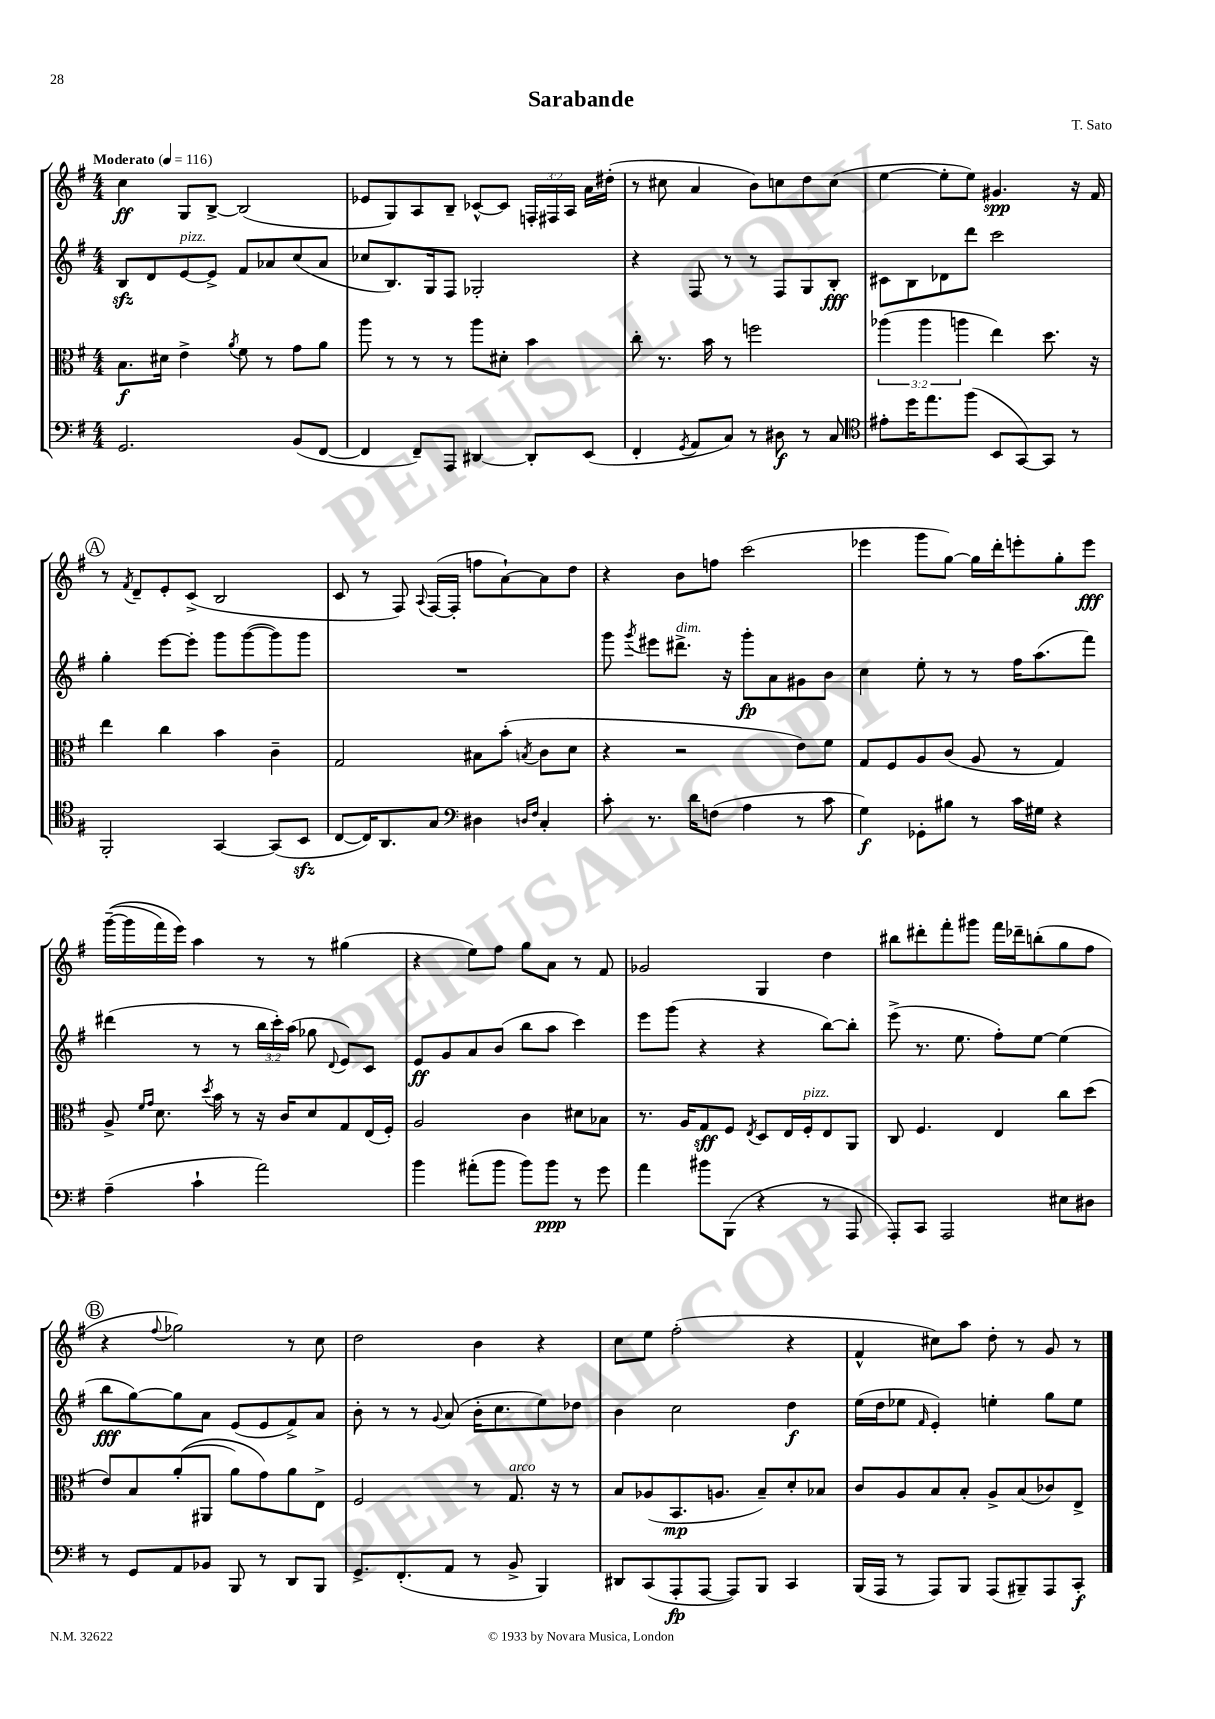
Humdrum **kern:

**kern	**dynam	**kern	**dynam	**kern	**dynam	**kern	**dynam
*part4	*part4	*part3	*part3	*part2	*part2	*part1	*part1
*staff4	*staff4	*staff3	*staff3	*staff2	*staff2	*staff1	*staff1
*clefF4	*	*clefC3	*	*clefG2	*	*clefG2	*
*k[f#]	*	*k[f#]	*	*k[f#]	*	*k[f#]	*
*M4/4	*	*M4/4	*	*M4/4	*	*M4/4	*
*MM116	*	*MM116	*	*MM116	*	*MM116	*
=1	=1	=1	=1	=1	=1	=1	=1
!	!	!	!	!	!	!LO:TX:a:B:t=Moderato	!
2.GG/	.	8.B\L	f	8Bzz/L	.	4cc\	ff
.	.	.	.	8d/	.	.	.
.	.	16d#X\Jk	.	.	.	.	.
!	!	!	!	!LO:TX:a:i:t=pizz.	!	!	!
.	.	4e^\	.	[8e/	.	8G/L	.
.	.	.	.	8e^/J]	.	[8B^/J	.
.	.	8qa/	.	.	.	.	.
.	.	8f#\	.	8f#/L	.	(2B/]	.
.	.	8r	.	8a-X/	.	.	.
(8BB/L	.	8g\L	.	(8cc/	.	.	.
[8FF#/J	.	8a\J	.	8a-/J	.	.	.
=2	=2	=2	=2	=2	=2	=2	=2
4FF#/]	.	8aa\	.	8cc-X/L	.	8e-X/L	.
.	.	8r	.	8.B/)	.	8G/)	.
8FF#~/L)	.	8r	.	.	.	8A/	.
.	.	.	.	16G/k	.	.	.
8AAA/J	.	8r	.	8F#/J	.	8B~/J	.
[4DD#X/	.	8aa\L	.	2G-X'/	.	[8c-X^^/L	.
.	.	8d#X'\J	.	.	.	8c-/J]	.
8DD#'/L]	.	4b\	.	.	.	24Fn'/LL	.
.	.	.	.	.	.	24F#X/	.
.	.	.	.	.	.	24A/JJ	.
(8EE/J	.	.	.	.	.	16a\LL	.
.	.	.	.	.	.	(16dd#X'\JJ	.
=3	=3	=3	=3	=3	=3	=3	=3
4FF#'/	.	8cc'\	.	4r	.	8r	.
.	.	8.r	.	.	.	8cc#X\	.
8qGG/	.	.	.	.	.	.	.
8AA/L	.	.	.	8F#/	.	4a/	.
.	.	16b\	.	.	.	.	.
8C/J)	.	8r	.	8r	.	.	.
8r	.	2ffn\	.	8r	.	8b\L)	.
8D#X\	f	.	.	8F#/L	.	8ccn\	.
8r	.	.	.	8G/	.	8dd\	.
8C/	.	.	.	8B'/J	fff	(8cc\J	.
=4	=4	=4	=4	=4	=4	=4	=4
*clefC4	*	*	*	*	*	*	*
8e#X'\L	.	(6aa-X\	.	8c#X\L	.	[4ee\	.
16dd\K	.	.	.	8B\	.	.	.
.	.	6aa-\	.	.	.	.	.
8.ee\	.	.	.	.	.	.	.
.	.	.	.	8d-X\	.	8ee'\L]	.
.	.	6aan\	.	.	.	.	.
(8ff#\J	.	.	.	8ddd\J	.	8ee\J)	.
8BB/L	.	4ee\)	.	2ccc\	.	4.g#X/	spp
[8GG/)	.	.	.	.	.	.	.
8GG/J]	.	8.dd\	.	.	.	.	.
8r	.	.	.	.	.	16r	.
.	.	16r	.	.	.	16f#/	.
!!LO:LB:g=z
!!LO:REH:place=s1:t=A
=5	=5	=5	=5	=5	=5	=5	=5
2FF#'/	.	4ee\	.	4gg'\	.	8r	.
.	.	.	.	.	.	8qf#/	.
.	.	.	.	.	.	8d~/L	.
.	.	4cc\	.	[8eee\L	.	8e'/	.
.	.	.	.	8eee'\J]	.	(8c^/J	.
[4GG/	.	4b\	.	8ggg\L	.	2B/	.
.	.	.	.	([8ggg\	.	.	.
(8GG/L]	.	4c~\	.	8ggg\])	.	.	.
8BBzz/J	.	.	.	8ggg\J	.	.	.
=6	=6	=6	=6	=6	=6	=6	=6
[8C/L	.	2G/	.	1r	.	8c/	.
16C/K])	.	.	.	.	.	8r	.
8.AA/	.	.	.	.	.	.	.
.	.	.	.	.	.	8F#/)	.
.	.	.	.	.	.	8qqA/	.
8G/J	.	.	.	.	.	([16F#/LL	.
.	.	.	.	.	.	16F#'/JJ]	.
*clefF4	*	*	*	*	*	*	*
4D#X\	.	8B#X\L	.	.	.	8ffn\L	.
.	.	(8b'\J	.	.	.	[8a`\)	.
16qqDn/LL	.	.	.	.	.	.	.
16qqF#/JJ	.	8qBn/	.	.	.	.	.
4C'/	.	8c\L	.	.	.	8a\]	.
.	.	8d\J	.	.	.	8dd\J	.
=7	=7	=7	=7	=7	=7	=7	=7
8c'\	.	4r	.	8ggg\	.	4r	.
.	.	.	.	8qggg/	.	.	.
8.r	.	.	.	8eee#X\L	.	.	.
!	!	!	!	!LO:TX:a:i:t=dim.	!	!	!
.	.	2r	.	8.ddd#X^\J	.	8b\L	.
16d\KL	.	.	.	.	.	.	.
(8Fn\J	.	.	.	.	.	8ffn\J	.
.	.	.	.	16r	.	.	.
4A\	.	.	.	8ggg'\L	fp	(2ccc\	.
.	.	.	.	8a\	.	.	.
8r	.	8e\L)	.	8g#X\	.	.	.
8c\	.	8f#\J	.	8b\J	.	.	.
=8	=8	=8	=8	=8	=8	=8	=8
4G\)	f	8G/L	.	4cc\	.	4eee-X\	.
.	.	8F#/	.	.	.	.	.
8GG-X'\L	.	8A/	.	8ee'\	.	8ggg\L	.
8B#X\J	.	(8c/J	.	8r	.	[8gg\J)	.
8r	.	8A/	.	8r	.	16gg\LL]	.
.	.	.	.	.	.	16ddd'\J	.
16c\LL	.	8r	.	16ff#\KL	.	8eeen'\	.
16G#X\JJ	.	.	.	(8.aa\	.	.	.
4r	.	4G/)	.	.	.	8gg'\	.
.	.	.	.	8fff#\J)	.	8eee\J	fff
!!LO:LB:g=z
=9	=9	=9	=9	=9	=9	=9	=9
(4A~\	.	8A^/	.	(4ddd#X\	.	(([16ggg~\LL	.
.	.	.	.	.	.	16ggg\]	.
.	.	16qqf#/LL	.	.	.	.	.
.	.	16qqg/JJ	.	.	.	.	.
.	.	8.d\	.	.	.	16fff#\)	.
.	.	.	.	.	.	16eee\JJ)	.
4c`\	.	.	.	8r	.	4aa\	.
.	.	8qdd/	.	.	.	.	.
.	.	16b\	.	.	.	.	.
.	.	8r	.	8r	.	.	.
2a\)	.	16r	.	24bb\LL	.	8r	.
.	.	.	.	24ccc'\)	.	.	.
.	.	16c/KL	.	.	.	.	.
.	.	.	.	(24aa\JJ	.	.	.
.	.	8d/	.	8gg-X\	.	8r	.
.	.	.	.	8qqd/	.	.	.
.	.	8G/	.	8e/L)	.	(4gg#X\	.
.	.	(16E/L	.	8c/J	.	.	.
.	.	16F#'/JJ)	.	.	.	.	.
=10	=10	=10	=10	=10	=10	=10	=10
4b\	.	2A/	.	8e/L	ff	4r	.
.	.	.	.	8g/	.	.	.
(8a#X'\L	.	.	.	8a/	.	8ee\L)	.
8b\J	.	.	.	(8b/J	.	8ff#\J	.
8b\L)	.	4c\	.	8bb\L	.	8gg\L	.
8b\J	ppp	.	.	8aa\J	.	8a\J	.
8r	.	8d#X\L	.	4ccc\)	.	8r	.
8g\	.	8B-X\J	.	.	.	8f#/	.
=11	=11	=11	=11	=11	=11	=11	=11
4a\	.	8.r	.	8eee\L	.	2g-X/	.
.	.	.	.	(8ggg\J	.	.	.
.	.	16A/KL	.	.	.	.	.
8b#X\L	.	8G/	sff	4r	.	.	.
(8BBB\J	.	8F#/J	.	.	.	.	.
.	.	8qE/	.	.	.	.	.
4r	.	8D/L	.	4r	.	4G/	.
.	.	16E/L	.	.	.	.	.
!	!	!LO:TX:a:i:t=pizz.	!	!	!	!	!
.	.	16F#'/J	.	.	.	.	.
8r	.	8E/	.	[8bb\L)	.	4dd\	.
8AAA/	.	8AA/J	.	8bb'\J]	.	.	.
=12	=12	=12	=12	=12	=12	=12	=12
8AAA'/L)	.	8C/	.	(8eee^\	.	8bb#X\L	.
8CC/J	.	4.F#/	.	8.r	.	8ddd#X'\	.
2AAA/	.	.	.	.	.	8fff#'\	.
.	.	.	.	8.ee\	.	.	.
.	.	.	.	.	.	8ggg#X\J	.
.	.	4E/	.	8ff#'\L)	.	16fff#\LL	.
.	.	.	.	.	.	16ddd-X~\J	.
.	.	.	.	[8ee\J	.	(8bbn'\	.
8E#X\L	.	8cc\L	.	(4ee\]	.	8gg\	.
8D#X\J	.	(8dd\J	.	.	.	8ff#\J	.
!!LO:LB:g=z
!!LO:REH:place=s1:t=B
=13	=13	=13	=13	=13	=13	=13	=13
8r	.	8e/L)	.	8bb\L	fff	4r	.
8GG/L	.	8B/	.	[8gg\)	.	.	.
.	.	.	.	.	.	8qqff#/	.
8AA/	.	((8a'/	.	8gg\]	.	2gg-X\)	.
8BB-X/J	.	8AA#X/J	.	8a\J	.	.	.
8BBB/	.	8a\L)	.	(8e/L	.	.	.
8r	.	8g\)	.	8e/	.	.	.
8DD/L	.	8a\	.	8f#^/)	.	8r	.
8BBB/J	.	8E^\J	.	8a/J	.	8cc\	.
=14	=14	=14	=14	=14	=14	=14	=14
8.GG^/L	.	2F#/	.	8b'\	.	2dd\	.
.	.	.	.	8r	.	.	.
(8.FF#'/	.	.	.	.	.	.	.
.	.	.	.	8r	.	.	.
.	.	.	.	8qqg/	.	.	.
8AA/J	.	.	.	(8a/	.	.	.
8r	.	8r	.	16b'\KL	.	4b\	.
.	.	.	.	8.cc\	.	.	.
!	!	!LO:TX:a:i:t=arco	!	!	!	!	!
8BB^/	.	8.G/	.	.	.	.	.
4BBB/)	.	.	.	8ee\)	.	4r	.
.	.	16r	.	.	.	.	.
.	.	8r	.	8dd-X\J	.	.	.
=15	=15	=15	=15	=15	=15	=15	=15
8DD#X/L	.	8B/L	.	4b\	.	8cc\L	.
(8CC/	.	(8A-X/	.	.	.	8ee\J	.
8AAA'/	fp	8.BB/	mp	2cc\	.	(2ff#'\	.
[8AAA/J	.	.	.	.	.	.	.
.	.	8.An/J	.	.	.	.	.
8AAA/L])	.	.	.	.	.	.	.
8BBB/J	.	8B~/L)	.	.	.	.	.
4CC/	.	8d'/	.	4dd\	f	4r	.
.	.	8B-X/J	.	.	.	.	.
=16	=16	=16	=16	=16	=16	=16	=16
(16BBB/LL	.	8c/L	.	(16ee\LL	.	4f#^^/	.
16AAA/JJ	.	.	.	16dd\J	.	.	.
8r	.	8A/	.	8ee-X\J	.	.	.
.	.	.	.	16qqf#/	.	.	.
8AAA/L)	.	8B/	.	4e'/)	.	8cc#X\L)	.
8BBB/J	.	8B'/J	.	.	.	8aa\J	.
(8AAA/L	.	8A^/L	.	4een'\	.	8dd'\	.
8BBB#X~/)	.	(8B/	.	.	.	8r	.
8AAA/	.	8c-X/)	.	8gg\L	.	8g/	.
8CC'/J	f	8E^/J	.	8ee\J	.	8r	.
==	==	==	==	==	==	==	==
*-	*-	*-	*-	*-	*-	*-	*-
